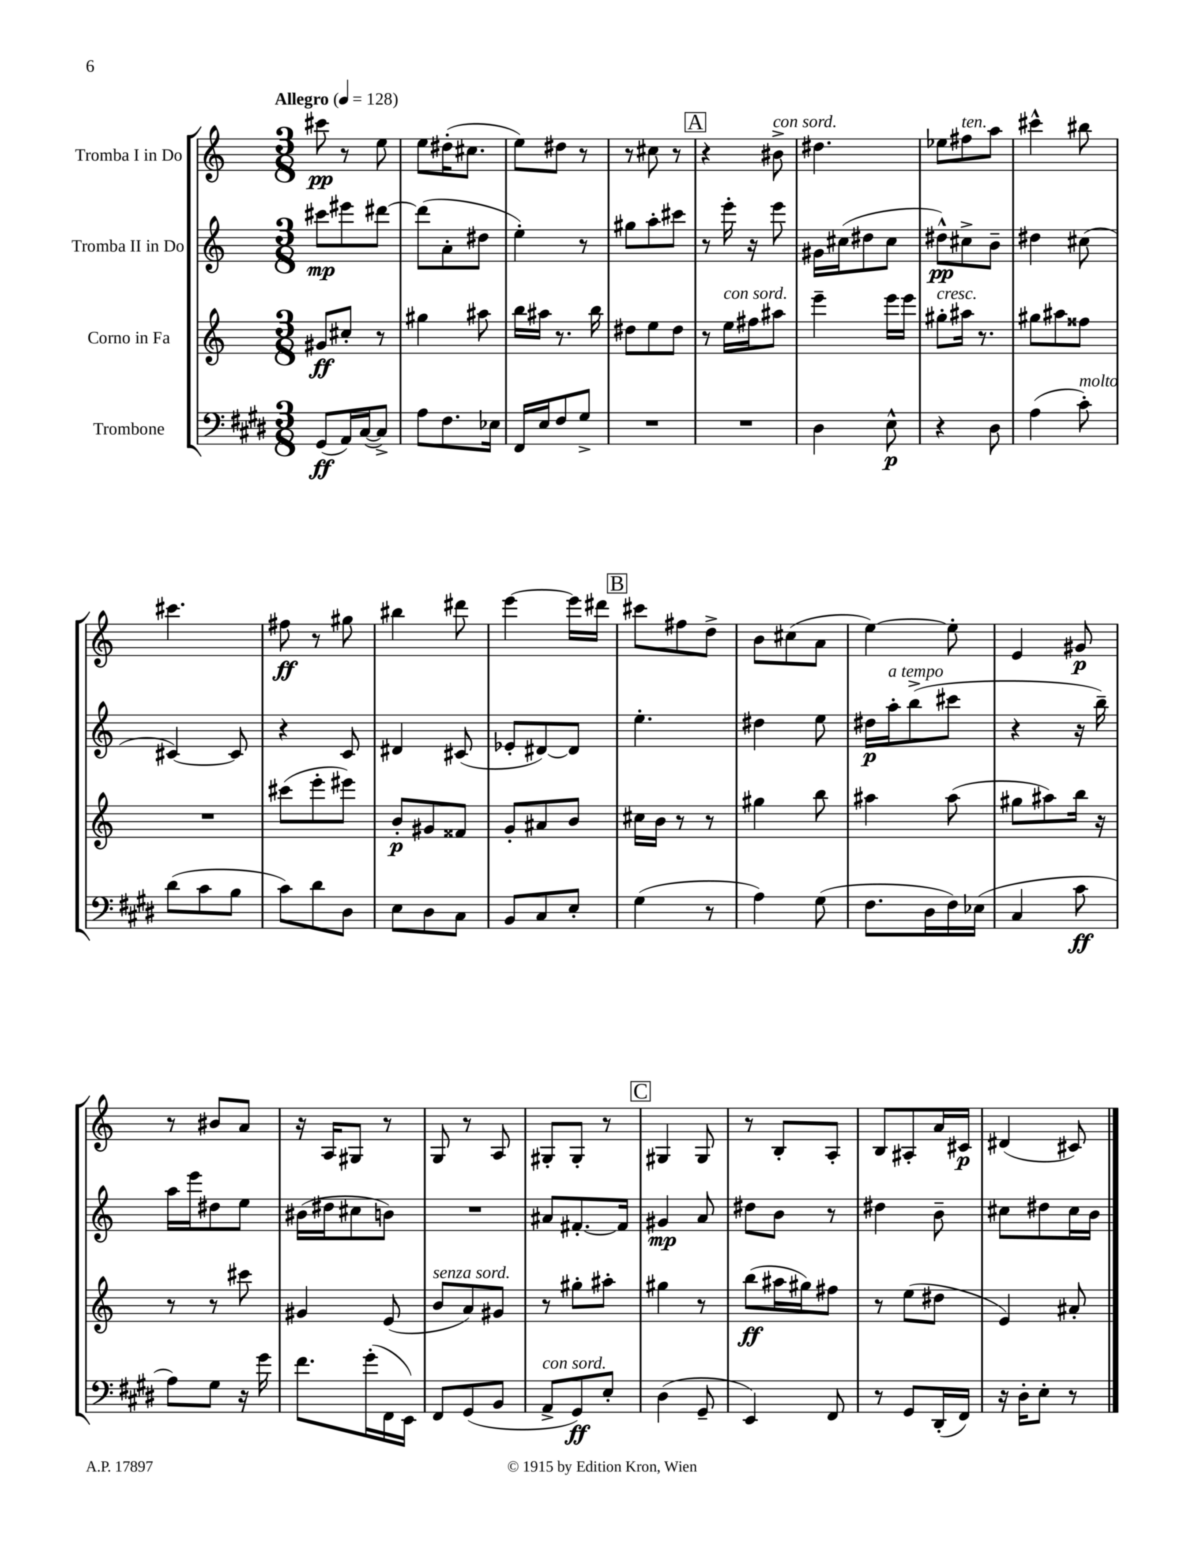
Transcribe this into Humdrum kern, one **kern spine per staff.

**kern	**dynam	**kern	**dynam	**kern	**dynam	**kern	**dynam
*part4	*part4	*part3	*part3	*part2	*part2	*part1	*part1
*staff4	*staff4	*staff3	*staff3	*staff2	*staff2	*staff1	*staff1
*I"Trombone	*	*I"Corno in Fa	*	*I"Tromba II in Do	*	*I"Tromba I in Do	*
*clefF4	*	*clefG2	*	*clefG2	*	*clefG2	*
*k[f#c#g#d#]	*	*k[]	*	*k[]	*	*k[]	*
*M3/8	*	*M3/8	*	*M3/8	*	*M3/8	*
*MM128	*	*MM128	*	*MM128	*	*MM128	*
=1	=1	=1	=1	=1	=1	=1	=1
!	!	!	!	!	!	!LO:TX:a:B:t=Allegro	!
(8GG#/L	ff	8g#X/L	ff	8ccc#X\L	mp	8ccc#X\	pp
16AA/L)	.	8cc#X'/J	.	8eee#X\	.	8r	.
([16C#/J	.	.	.	.	.	.	.
8C#^/J])	.	8r	.	[8ddd#X\J	.	8ee\	.
=2	=2	=2	=2	=2	=2	=2	=2
8A\L	.	4gg#X\	.	(8ddd#\L]	.	8ee\L	.
8.F#\	.	.	.	8a'\	.	(16dd#X'\K	.
.	.	.	.	.	.	8.cc#X\J	.
.	.	8aa#X\	.	8dd#X\J	.	.	.
16E-X\Jk	.	.	.	.	.	.	.
=3	=3	=3	=3	=3	=3	=3	=3
16FF#/LL	.	16bb\LL	.	4ee'\)	.	8ee\L)	.
16E/J	.	16aa#X\JJ	.	.	.	.	.
8F#/	.	8.r	.	.	.	8dd#X\J	.
8G#^/J	.	.	.	8r	.	8r	.
.	.	16bb\	.	.	.	.	.
=4	=4	=4	=4	=4	=4	=4	=4
4.r	.	8dd#X\L	.	8gg#X\L	.	8r	.
.	.	8ee\	.	8aa'\	.	8cc#X\	.
.	.	8dd#\J	.	8ccc#X\J	.	8r	.
!!LO:REH:place=s1:t=A
=5	=5	=5	=5	=5	=5	=5	=5
4.r	.	8r	.	8r	.	4r	.
!	!	!LO:TX:a:i:t=con sord.	!	!	!	!	!
.	.	16ee\LL	.	16eee'\	.	.	.
.	.	16ff#X\J	.	16r	.	.	.
!	!	!	!	!	!	!LO:TX:a:i:t=con sord.	!
.	.	8aa#X\J	.	8eee\	.	8b#X^\	.
=6	=6	=6	=6	=6	=6	=6	=6
4D#\	.	4eee~\	.	16g#X\LL	.	4.dd#X\	.
.	.	.	.	(16cc#X\J	.	.	.
.	.	.	.	8dd#X\	.	.	.
8E^^\	p	16eee\LL	.	8cc#\J	.	.	.
.	.	16eee\JJ	.	.	.	.	.
=7	=7	=7	=7	=7	=7	=7	=7
!	!	!LO:TX:a:i:t=cresc.	!	!	!	!	!
4r	.	8gg#X'\L	.	8dd#X^^\L)	pp	8ee-X\L	.
!	!	!	!	!	!	!LO:TX:a:i:t=ten.	!
.	.	16aa#X\Jk	.	8cc#X^\	.	8ff#X\	.
.	.	8.r	.	.	.	.	.
8D#\	.	.	.	8b~\J	.	8aa\J	.
=8	=8	=8	=8	=8	=8	=8	=8
(4A\	.	8gg#X\L	.	4dd#X\	.	4ccc#X^^\	.
.	.	8aa#X\	.	.	.	.	.
!LO:TX:a:i:t=molto	!	!	!	!	!	!	!
8c#'\)	.	8ff##X\J	.	(8cc#X\	.	8bb#X\	.
!!LO:LB:g=z
=9	=9	=9	=9	=9	=9	=9	=9
(8d#\L	.	4.r	.	[4c#X/)	.	4.ccc#X\	.
8c#\	.	.	.	.	.	.	.
8B\J	.	.	.	8c#/]	.	.	.
=10	=10	=10	=10	=10	=10	=10	=10
8c#\L)	.	(8ccc#X\L	.	4r	.	8ff#X\	ff
8d#\	.	8eee'\	.	.	.	8r	.
8D#\J	.	8eee#X\J)	.	8c/	.	8gg#X\	.
=11	=11	=11	=11	=11	=11	=11	=11
8E\L	.	8b'/L	p	4d#X/	.	4bb#X\	.
8D#\	.	8g#X/	.	.	.	.	.
8C#\J	.	8f##X/J	.	(8c#X/	.	8ddd#X\	.
=12	=12	=12	=12	=12	=12	=12	=12
8BB/L	.	8g'/L	.	8e-X'/L	.	[4eee\	.
8C#/	.	8a#X/	.	[8d#X/)	.	.	.
8E'/J	.	8b/J	.	8d#/J]	.	16eee\LL]	.
.	.	.	.	.	.	16ddd#X\JJ	.
!!LO:REH:place=s1:t=B
=13	=13	=13	=13	=13	=13	=13	=13
(4G#\	.	16cc#X\LL	.	4.ee'\	.	8ccc#X\L	.
.	.	16b\JJ	.	.	.	.	.
.	.	8r	.	.	.	8ff#X\	.
8r	.	8r	.	.	.	8dd^\J	.
=14	=14	=14	=14	=14	=14	=14	=14
4A\)	.	4gg#X\	.	4dd#X\	.	8b\L	.
.	.	.	.	.	.	(8cc#X\	.
(8G#\	.	8bb\	.	8ee\	.	8a\J	.
=15	=15	=15	=15	=15	=15	=15	=15
8.F#\L	.	4aa#X\	.	16dd#X\LL	p	[4ee\)	.
!	!	!	!	!LO:TX:a:i:t=a tempo	!	!	!
.	.	.	.	16aa'\J	.	.	.
.	.	.	.	(8bb^\	.	.	.
16D#\L	.	.	.	.	.	.	.
16F#\)	.	(8aa#\	.	8ccc#X\J	.	8ee'\]	.
(16E-X\JJ	.	.	.	.	.	.	.
=16	=16	=16	=16	=16	=16	=16	=16
4C#/	.	8gg#X\L	.	4r	.	4e/	.
.	.	8aa#X\)	.	.	.	.	.
8c#\	ff	16bb\Jk	.	16r	.	8g#X/	p
.	.	16r	.	16bb~\)	.	.	.
!!LO:LB:g=z
=17	=17	=17	=17	=17	=17	=17	=17
8A\L)	.	8r	.	16aa\LL	.	8r	.
.	.	.	.	16eee\J	.	.	.
8G#\J	.	8r	.	8dd#X\	.	8b#X/L	.
16r	.	8ccc#X\	.	8ee\J	.	8a/J	.
16g#\	.	.	.	.	.	.	.
=18	=18	=18	=18	=18	=18	=18	=18
8.f#\L	.	4g#X/	.	(16b#X\LL	.	16r	.
.	.	.	.	16dd#X\J	.	16A/KL	.
.	.	.	.	8cc#X\	.	8G#X/J	.
(16g#'\L	.	.	.	.	.	.	.
16FF#\	.	(8e/	.	8bn\J)	.	8r	.
16EE\JJ)	.	.	.	.	.	.	.
=19	=19	=19	=19	=19	=19	=19	=19
!	!	!LO:TX:a:i:t=senza sord.	!	!	!	!	!
8FF#/L	.	8b/L	.	4.r	.	8G/	.
(8GG#/	.	8a/)	.	.	.	8r	.
8BB/J	.	8g#X/J	.	.	.	8A/	.
=20	=20	=20	=20	=20	=20	=20	=20
!LO:TX:a:i:t=con sord.	!	!	!	!	!	!	!
8AA^/L	.	8r	.	8a#X/L	.	8G#X'/L	.
8GG#/)	ff	8gg#X'\L	.	[8.f#X'/	.	8G#'/J	.
8E'/J	.	8aa#X'\J	.	.	.	8r	.
.	.	.	.	16f#/Jk]	.	.	.
!!LO:REH:place=s1:t=C
=21	=21	=21	=21	=21	=21	=21	=21
(4D#\	.	4gg#X\	.	4g#X/	mp	4G#X/	.
8GG#~/	.	8r	.	8a/	.	8G#/	.
=22	=22	=22	=22	=22	=22	=22	=22
4EE/)	.	(8bb\L	ff	8dd#X\L	.	8r	.
.	.	16aa#X\L	.	8b\J	.	8B'/L	.
.	.	16gg#X\J)	.	.	.	.	.
8FF#/	.	8ff#X\J	.	8r	.	8A'/J	.
=23	=23	=23	=23	=23	=23	=23	=23
8r	.	8r	.	4dd#X\	.	8B/L	.
8GG#/L	.	(8ee\L	.	.	.	8A#X'/	.
(16DD#'/L	.	8dd#X\J	.	8b~\	.	16a/L	.
16FF#/JJ)	.	.	.	.	.	16c#X/JJ	p
=24	=24	=24	=24	=24	=24	=24	=24
16r	.	4e/)	.	8cc#X\L	.	(4d#X/	.
16D#'\KL	.	.	.	.	.	.	.
8E'\J	.	.	.	8dd#X\	.	.	.
8r	.	8a#X'/	.	16cc#\L	.	8c#X/)	.
.	.	.	.	16b\JJ	.	.	.
==	==	==	==	==	==	==	==
*-	*-	*-	*-	*-	*-	*-	*-
